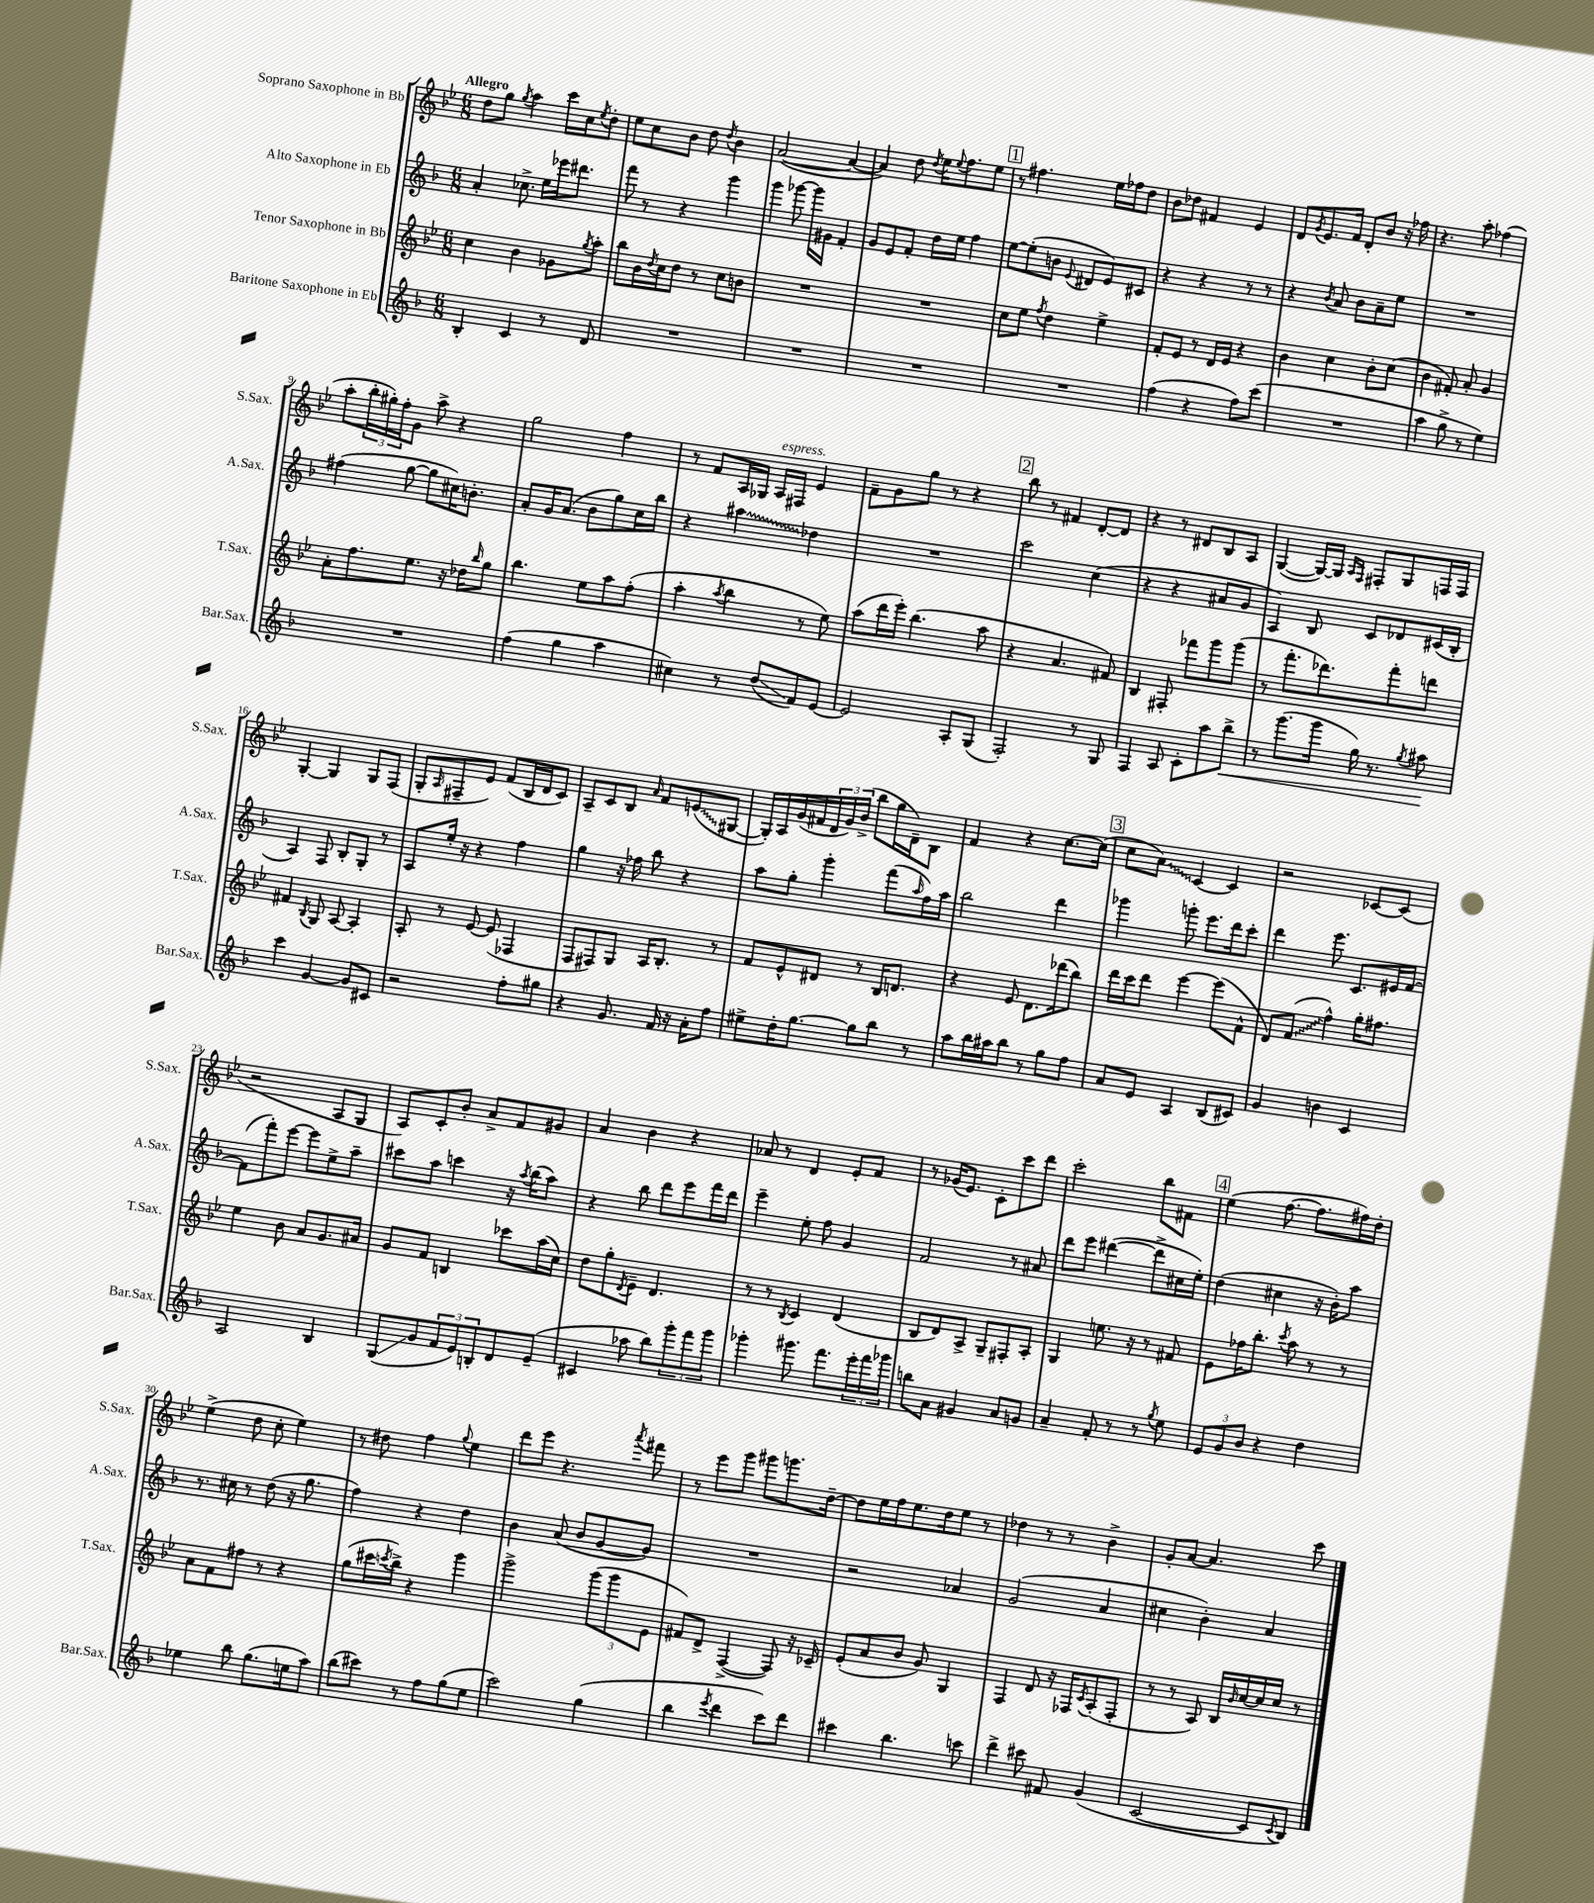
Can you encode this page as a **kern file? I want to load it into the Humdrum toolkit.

**kern	**kern	**kern	**kern
*staff4	*staff3	*staff2	*staff1
*clefG2	*clefG2	*clefG2	*clefG2
*k[b-]	*k[b-e-]	*k[b-]	*k[b-e-]
*M6/8	*M6/8	*M6/8	*M6/8
4B-'	4cc	4a'	8dd
.	.	.	8gg
.	.	.	8qgg
4c	4b-	8.cc-^	4aa
.	.	16ee	.
8r	8g-	16eee-	16ccc
.	.	8.ddd#	16cc
.	8qgg	.	8qee-
8d	8aa'	.	8dd'
=	=	=	=
2.r	8bb-	8fff	8ee-
.	16b-	8r	8cc
.	8qdd	.	.
.	16cc	.	.
.	8dd	4r	8b-
.	8r	.	8dd
.	.	.	8qdd
.	8cc	4ggg	4b-
.	8b	.	.
=	=	=	=
2.r	2.r	4ggg	([2a
.	.	[8ggg-	.
.	.	16ggg-]	.
.	.	16g#	.
.	.	4f'	4a_
=	=	=	=
2.r	2.r	8g	4a])
.	.	8e	.
.	.	8f'	8dd
.	.	.	8qdd
.	.	16dd	16ee-
.	.	.	8qqee-
.	.	16ee	8.ff
.	.	4ff	.
.	.	.	8ee-
=	=	=	=
2.r	8cc	[8ee	8r
.	8ee-	(8ee']	4.ff#
.	8qff	.	.
.	4dd	8b	.
.	.	8qqe	.
.	.	8d#	.
.	4ee-^	8e)	16ee-
.	.	.	16ff-
.	.	8c#	8dd
=	=	=	=
(4ff	8f'	4r	8b-
.	8e-	.	8dd-
4r	8r	4r	4f#
.	16d	.	.
.	16e-	.	.
8ff)	4r	8r	4e-
(8ccc	.	8r	.
=	=	=	=
2.r	4b-	4r	8d
.	.	.	8qg
.	.	.	8.e-
.	.	8qb-	.
.	4cc	8a	.
.	.	.	16f
.	.	8b-	8d'
.	8b-'	8a~	8b-
.	(8cc	8ee	16r
.	.	.	16ff-
=	=	=	=
4aa	4b-	2.r	4.r
8gg^	8f#')	.	.
8r	8a'	.	8aa'
4ee)	4g	.	(4ff-
=	=	=	=
2.r	8a'	(4ff#	8aa'
.	8.ff	.	24bb-'
.	.	.	24gg#')
.	.	.	24ff'
.	.	[8gg	8g
.	8.ee-	.	.
.	.	8gg]	8aa^
.	16r	16cc#)	4r
.	16dd-	8.b'	.
.	16qqbb-	.	.
.	8gg	.	.
=	=	=	=
(4ff	4.bb-	8a'	2gg
.	.	16g	.
.	.	(8.a	.
4gg	.	.	.
.	8ee-	8b-	.
4aa	8aa	8gg)	4ff
.	(8ff'	16cc	.
.	.	16bb-	.
=	=	=	=
4cc#)	4aa'	4r	8r
.	.	.	8f
.	8qaa	.	.
8r	4bb-	4aa#	16A
.	.	.	16G-
(8dd	.	.	16A
.	.	.	16F#
8f)	8r	4dd-	4e-
[8e	8ee-)	.	.
=	=	=	=
2e]	(8aa	2.r	8f~
.	16ddd	.	8g
.	16eee-')	.	.
.	(4.bb-	.	8gg
.	.	.	8r
8A'	.	.	4r
(8G	8aa	.	.
=	=	=	=
2F')	4r	2ccc	8bb-
.	.	.	8r
.	4.a	.	4f#
8r	.	(4cc	[8d'
8G	8f#)	.	8d]
=	=	=	=
4F	4B-	4r	4r
8A	8F#'	4r	8r
8c'	8fff-	.	8d#
8aa	8ggg	8a#	8B-
8bb-^	(8ggg	8g	8A
=	=	=	=
8r	8r	4A)	([4G
(8.ggg	8.fff'	.	.
.	.	8B-	16G_)
16ggg	8.ddd-)	.	16G]
.	.	.	16qqA
.	.	.	16qqF
16gg)	.	8c	8F#'
8.r	.	.	.
.	8fff'	8d-	8G
8qgg	.	.	.
8aa#	8ddd	(16c#	16F
.	.	16B-'	16F
=	=	=	=
4ccc	4f#	4A)	[4G'
.	8qB-	.	.
[4g	8G	8F	4G]
.	[8A	8B-'	.
8g]	4A']	8G'	8G
8c#	.	8r	(8F
=	=	=	=
2r	8A'	8A	8G'
.	.	.	16qqA
.	8r	16ee'	8F#~
.	.	16r	.
.	[8e-	4r	8e-)
.	(8e-]	.	(8f
8ff'	4F-	4ff	16B-
.	.	.	16d
8gg#	.	.	8c)
=	=	=	=
4r	8F	4gg	8A~
.	8F#)	.	8c
8.g	8G	16r	8B-
.	.	16ff-	.
.	.	.	16qqa
.	16A	8bb-	8f
16f	8.B-'	.	.
16r	.	4r	(8e
16a'	.	.	.
8ff	8r	.	[8G#
=	=	=	=
8ee#^	8f	8aa	16G#'])
.	.	.	16A
16dd'	8e-^^	8gg'	(16g
[8.gg	.	.	16f#
.	8d#	4ggg'	24d
.	.	.	24g)
.	.	.	(24b-^
8gg]	8r	.	8bb-
8bb-	16B-	(8fff	16gg
.	8.d	.	16d~)
.	.	16qqaa	.
8r	.	16ff)	8B-
.	.	16aa	.
=	=	=	=
8aa	4r	2bb-	4f
16bb-	.	.	.
16aa#	.	.	.
8bb-	8e-	.	4r
8r	8.d	.	.
8gg	.	4ddd	[8.cc
.	(16ddd-	.	.
8ff	8bb-)	.	.
.	.	.	(16cc]
=	=	=	=
8a	16ddd	4ggg-	8cc
.	16ccc	.	.
8e	8ddd	.	8a)
4A	[4eee-	8ggg'	[4c
.	.	8.eee	.
(8B-	(8eee-]	.	4c]
.	.	16ddd	.
8c#)	8f^^	8ccc'	.
=	=	=	=
4g	8d)	4ddd	2r
.	(8f	.	.
4b	4ff^^)	8.eee	.
.	.	8.c	.
4c	16gg'	.	[8c-
.	8.ff#	.	.
.	.	16e#	(8c-]
.	.	[16f	.
=	=	=	=
2A	4ee-	(8f]	2r
.	.	8fff')	.
.	8b-	[8eee	.
.	8a	8eee]	.
4B-	8.g	8ee^	8A
.	.	8aa~	8G
.	16a#	.	.
=	=	=	=
(8G	8g	8ccc#	8A)
8g	8f	8aa	8c'
12f	4B	4ccc	8b-'
12e)	.	.	.
.	.	.	8a^
12B'	.	.	.
8d	8ccc-	16r	8f
.	.	8qaa	.
.	.	(16bb-	.
(8e~	(16aa	8aa)	8g#
.	16cc)	.	.
=	=	=	=
4c#	8dd	4r	4a
.	8gg'	.	.
.	8qd	.	.
8aa-	8e-~	8bb-	4b-
8bb-)	4.d	8ddd	.
12ggg'	.	8eee	4r
12fff	.	.	.
.	.	16fff	.
12ggg	.	.	.
.	.	16ddd	.
=	=	=	=
4ggg-'	8r	4eee~	8a-
.	8r	.	8r
.	8qB-	.	.
8.ggg#	4c	8ee'	4d
.	.	8ff	.
8.fff	.	.	.
.	(4d	4g	8e-'
24eee'	.	.	8f
24fff	.	.	.
24ggg-	.	.	.
=	=	=	=
8bb	8B-	2f	8r
8a	8d)	.	(16g-
.	.	.	8.e-)
4g#	8A^	.	.
.	8G~	.	8c'
8a	8F#'	8r	8ccc
8g	8A'	8a#	8ddd
=	=	=	=
4a~	4G	8ddd	2ccc'
.	.	8eee	.
8f'	8.ee	([4ddd#	.
8r	.	.	.
.	16r	.	.
8r	8r	8ddd#^]	8bb-
8qgg	.	.	.
8ee	8f#	16cc#	8f#
.	.	16ee')	.
=	=	=	=
12e	8e-	(4dd	(4ee-
12g	.	.	.
.	16ff-	.	.
12b-	.	.	.
.	8.bb-'	.	.
4r	.	4cc#	[8.ff
.	8qccc	.	.
.	8aa	.	.
.	.	.	8.ff]
4dd	8r	16r	.
.	.	16b-')	.
.	8r	8aa	16ff#)
.	.	.	16dd'
=	=	=	=
4ee-	8a	8.r	(4ee-^
.	8f	.	.
.	.	16cc#	.
8bb-	8ff#	8r	8dd
(8.gg	8r	(8dd	8cc'
.	4r	16r	4ee-)
16ee	.	8.gg	.
8aa)	.	.	.
=	=	=	=
(8bb-	(8gg	4ff)	8r
8ccc#)	16ccc#	.	8dd#
.	8qccc	.	.
.	16bb-^)	.	.
8r	4r	4r	4ff
8ff	.	.	.
.	.	.	8qqgg
(8gg	4ggg	4dd	4ee-
8ee	.	.	.
=	=	=	=
2ccc)	2ggg^	4b-	8ddd
.	.	.	8eee-
.	.	(8a	4.r
.	.	8b-	.
(4gg	(12ggg	[8g	.
.	12ggg	.	.
.	.	.	8qaaa
.	.	8g])	8fff#
.	12e-	.	.
=	=	=	=
4bb-	8f#)	2.r	8r
.	8d^	.	8eee-
8qeee	.	.	.
4ddd	([4F^	.	8ggg
.	.	.	8ggg#
8ccc)	8F])	.	8.ggg
8ddd	16r	.	.
.	16c-~	.	[16dd~
=	=	=	=
4ccc#	(8e-'	2r	8dd]
.	8a	.	16ee-
.	.	.	16ff
4.bb-	8b-	.	8.ee-
.	8g)	.	.
.	.	.	16dd
.	4G	4a-	8ee-
8ccc	.	.	8r
=	=	=	=
4ddd^	4F	(2g	4dd-
8ccc#	8d	.	8r
8f#	16r	.	8r
.	16F-	.	.
.	8qc	.	.
(4g	(8A'	4a	4b-^
.	8F-'	.	.
=	=	=	=
[2c	8r	4cc#	8g'
.	8r	.	[8a
.	8A)	4b-')	4.a]
.	16B-	.	.
.	16qqb-	.	.
.	[16cc	.	.
8c]	16cc]	4a	.
.	16cc	.	.
8qc	.	.	.
8B-)	8r	.	8ccc
==	==	==	==
*-	*-	*-	*-
